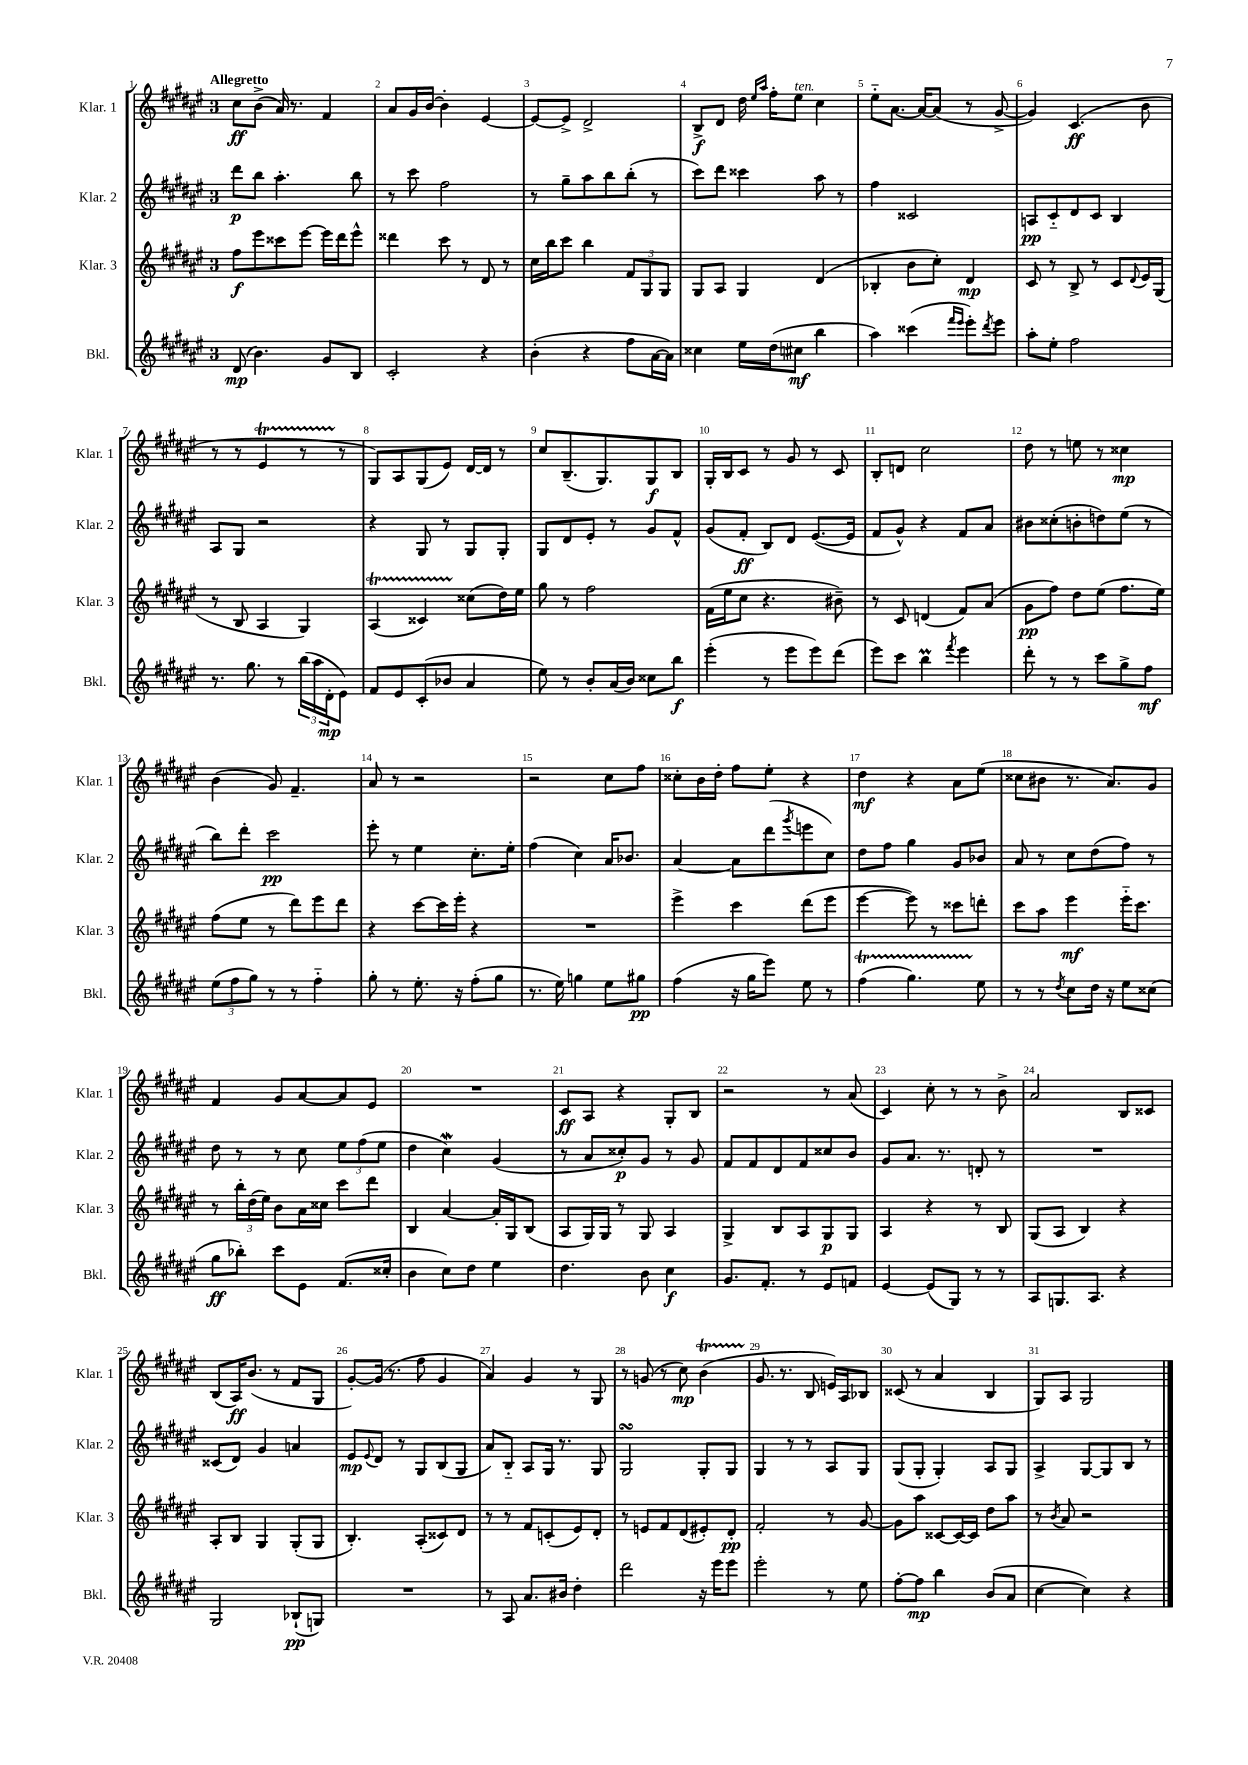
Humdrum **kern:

**kern	**kern	**kern	**kern
*staff4	*staff3	*staff2	*staff1
*clefG2	*clefG2	*clefG2	*clefG2
*k[f#c#g#d#a#e#]	*k[f#c#g#d#a#e#]	*k[f#c#g#d#a#e#]	*k[f#c#g#d#a#e#]
*M3/4	*M3/4	*M3/4	*M3/4
(8d#	8ff#	8ddd#	8cc#
4.b)	8eee#	8bb	(8b^
.	8ccc##	4.aa#'	16a#)
.	.	.	8.r
.	[8eee#	.	.
8g#	16eee#]	.	4f#
.	16ddd#	.	.
8B	8eee#^^	8bb	.
=	=	=	=
2c#'	4ddd##	8r	8a#
.	.	8ccc#	16g#
.	.	.	[16b
.	8ccc#	2ff#	4b']
.	8r	.	.
4r	8d#	.	[4e#
.	8r	.	.
=	=	=	=
(4b'	16cc#	8r	8e#_
.	16bb	.	.
.	8ccc#	8gg#~	8e#^]
4r	4bb	8aa#	2d#^
.	.	8bb	.
8ff#	12f#	(8bb'	.
.	12G#	.	.
[16a#	.	8r	.
.	12G#	.	.
16a#])	.	.	.
=	=	=	=
4cc##	8G#	8ccc#)	8B^
.	8A#	8ddd#	8d#
16ee#	4G#	4ccc##	16dd#
.	.	.	16qqee#
.	.	.	16qqaa#
(16dd#	.	.	16ff#'
8cc#	.	.	8ee#
4bb	(4d#	8aa#	4cc#
.	.	8r	.
=	=	=	=
4aa#)	4B-'	4ff#	8ee#'~
.	.	.	[8.a#
(4ccc##	8b	2c##	.
.	.	.	16a#_
.	8cc#')	.	(8a#]
16qqfff#	.	.	.
16qqeee#	.	.	.
8eee#')	4d#	.	8r
8qddd#	.	.	.
8eee#	.	.	[8g#^
=	=	=	=
8aa#'	8c#	8A	4g#])
8ee#'	8r	8c#'~	.
2ff#	8B^	8d#	(4.c#
.	8r	8c#	.
.	8c#	4B	.
.	8qqd#	.	.
.	16e#	.	8b
.	(16G#	.	.
=	=	=	=
8.r	8r	8A#	8r
.	8B	8G#	8r
8.gg#	.	.	.
.	4A#	2r	4e#
8r	.	.	.
(24bb	4G#)	.	8r
24aa#	.	.	.
24d#'	.	.	.
8e#)	.	.	8r
=	=	=	=
8f#	(4A#	4r	8G#)
8e#	.	.	8A#
(8c#'	4c##)	8G#	(8G#
8b-	.	8r	8e#)
4a#	(8cc##	8G#	[16d#
.	.	.	16d#]
.	16dd#)	8G#'	8r
.	16ee#	.	.
=	=	=	=
8ee#)	8gg#	8G#	8cc#
8r	8r	8d#	(8.B~
8b'	2ff#	8e#'	.
.	.	.	8.G#)
(16a#	.	8r	.
16b)	.	.	.
8cc##	.	8g#	8G#
8bb	.	8f#^^	8B
=	=	=	=
(4eee#'	(16f#	(8g#	16G#'
.	16ee#	.	16B
.	8cc#	8f#'	8c#
8r	4.r	8B)	8r
8eee#	.	8d#	8g#
8eee#)	.	([8.e#	8r
(8ddd#	8b#~)	.	8c#
.	.	16e#]	.
=	=	=	=
8eee#)	8r	8f#	8B'
8ccc#	8c#	8g#^^)	8d
4bb	(4d	4r	2cc#
8qfff#	.	.	.
4eee#	8f#)	8f#	.
.	(8a#	8a#	.
=	=	=	=
8ddd#'	8g#	8b#	8dd#
8r	8ff#)	(8cc##'	8r
8r	8dd#	8b'	8ee
8ccc#	(8ee#	8dd)	8r
8gg#^	8.ff#	(8ee#	4cc##
8ff#	.	8r	.
.	16ee#)	.	.
=	=	=	=
(12ee#	(8ff#	8bb)	(4b
12ff#	.	.	.
.	8ee#	8ddd#'	.
12gg#)	.	.	.
8r	8r	2ccc#	8g#)
8r	8ddd#)	.	4.f#~
4ff#'~	8eee#	.	.
.	8ddd#	.	.
=	=	=	=
8gg#'	4r	8eee#'	8a#
8r	.	8r	8r
8.ee#'	[8ccc#	4ee#	2r
.	16ccc#]	.	.
16r	16eee#'	.	.
(8ff#'	4r	8.cc#'	.
8gg#	.	.	.
.	.	16ee#'	.
=	=	=	=
8.r	2.r	(4ff#	2r
16ee#)	.	.	.
4gg	.	4cc#)	.
8ee#	.	16a#	8cc#
.	.	8.b-	.
8gg#	.	.	8ff#
=	=	=	=
(4ff#	4eee#^	[4a#	8cc##'
.	.	.	16b
.	.	.	16dd#'
16r	4ccc#	8a#]	8ff#
16gg#	.	.	.
8eee#)	.	(8ddd#	8ee#'
.	.	8qggg#	.
8ee#	(8ddd#	8eee	4r
8r	8eee#	8cc#)	.
=	=	=	=
(4ff#	[4eee#	8dd#	4dd#
.	.	8ff#	.
4.gg#)	8eee#])	4gg#	4r
.	8r	.	.
.	8ccc##	8g#	8a#
8ee#	8ddd'	8b-	(8ee#
=	=	=	=
8r	8ccc#	8a#	8cc##
8r	8aa#	8r	8b#
8qdd#	.	.	.
8cc#	4eee#	8cc#	8.r
16dd#	.	(8dd#	.
16r	.	.	8.a#)
8ee#	16eee#'~	8ff#)	.
.	8.ccc#	.	.
(8cc##	.	8r	8g#
=	=	=	=
8gg#	8r	8dd#	4f#
8bb-')	24bb'	8r	.
.	(24dd#	.	.
.	24ee#)	.	.
8ccc#	8b	8r	8g#
8e#	16a#	8cc#	[8a#
.	16cc##	.	.
(8.f#	8ccc#	12ee#	8a#]
.	.	(12ff#	.
.	8ddd#	.	8e#
.	.	12ee#	.
16cc##'	.	.	.
=	=	=	=
4b	4B	4dd#	2.r
8cc#)	[4a#	4cc#)	.
8dd#	.	.	.
4ee#	16a#']	(4g#	.
.	16G#	.	.
.	(8B	.	.
=	=	=	=
4.dd#	8A#	8r	8c#
.	16G#)	8a#	8A#
.	16G#	.	.
.	8r	8cc##')	4r
8b	8G#	8g#	.
4cc#	4A#	8r	8G#'
.	.	8g#	8B
=	=	=	=
8.g#	4G#^	8f#	2r
.	.	8f#	.
8.f#'	.	.	.
.	8B	8d#	.
8r	8A#	8f#	.
8e#	8G#	8cc##	8r
8f	8G#	8b	(8a#
=	=	=	=
[4e#	4A#	8g#	4c#)
.	.	8.a#	.
(8e#]	4r	.	8cc#'
.	.	8.r	.
8G#)	.	.	8r
8r	8r	8d'	8r
8r	8B	8r	8b^
=	=	=	=
8A#	(8G#	2.r	2a#
8.G	8A#	.	.
.	4B)	.	.
8.A#	.	.	.
4r	4r	.	8B
.	.	.	8c##
=	=	=	=
2G#	8A#'	(8c##	(8B
.	8B	8d#)	16A#)
.	.	.	(8.b
.	4G#	4g#	.
.	.	.	8r
(8B-`	(8G#'	4a	8f#
8G)	8G#	.	8G#
=	=	=	=
2.r	4.B')	8e#	[8g#')
.	.	8qqe#	.
.	.	8d#	(16g#]
.	.	.	8.r
.	.	8r	.
.	(8A#'	8G#	8ff#
.	8c##)	(8B	4g#
.	8d#	8G#	.
=	=	=	=
8r	8r	8a#)	4a#)
8A#	8r	8B'~	.
8.a#	8f#	8A#	4g#
.	(8c'	16G#	.
16b#	.	8.r	.
4dd#'	8e#)	.	8r
.	8d#'	8G#	8G#
=	=	=	=
2ddd#	8r	2G#	8r
.	8e	.	(8g
.	8f#	.	8r
.	(8d#	.	8cc#)
16r	8e#')	8G#'	(4b
16eee#	.	.	.
8eee#	8d#'	8G#	.
=	=	=	=
2eee#'	2f#'	4G#	8.g#
.	.	.	8.r
.	.	8r	.
.	.	8r	8B
8r	8r	8A#	16e)
.	.	.	16A#
8ee#	[8g#	8G#	8B-
=	=	=	=
[8ff#'	8g#]	(8G#	(8c##
8ff#]	8aa#	8G#'	8r
4bb	[8c##	4G#')	4a#
.	16c##_	.	.
.	16c##]	.	.
(8b	8dd#	8A#	4B
8a#	8aa#	8G#	.
=	=	=	=
[4cc#	8r	4A#^	8G#)
.	8qb	.	.
.	8a#	.	8A#
4cc#])	2r	[8G#	2G#
.	.	8G#]	.
4r	.	8B	.
.	.	8r	.
==	==	==	==
*-	*-	*-	*-
